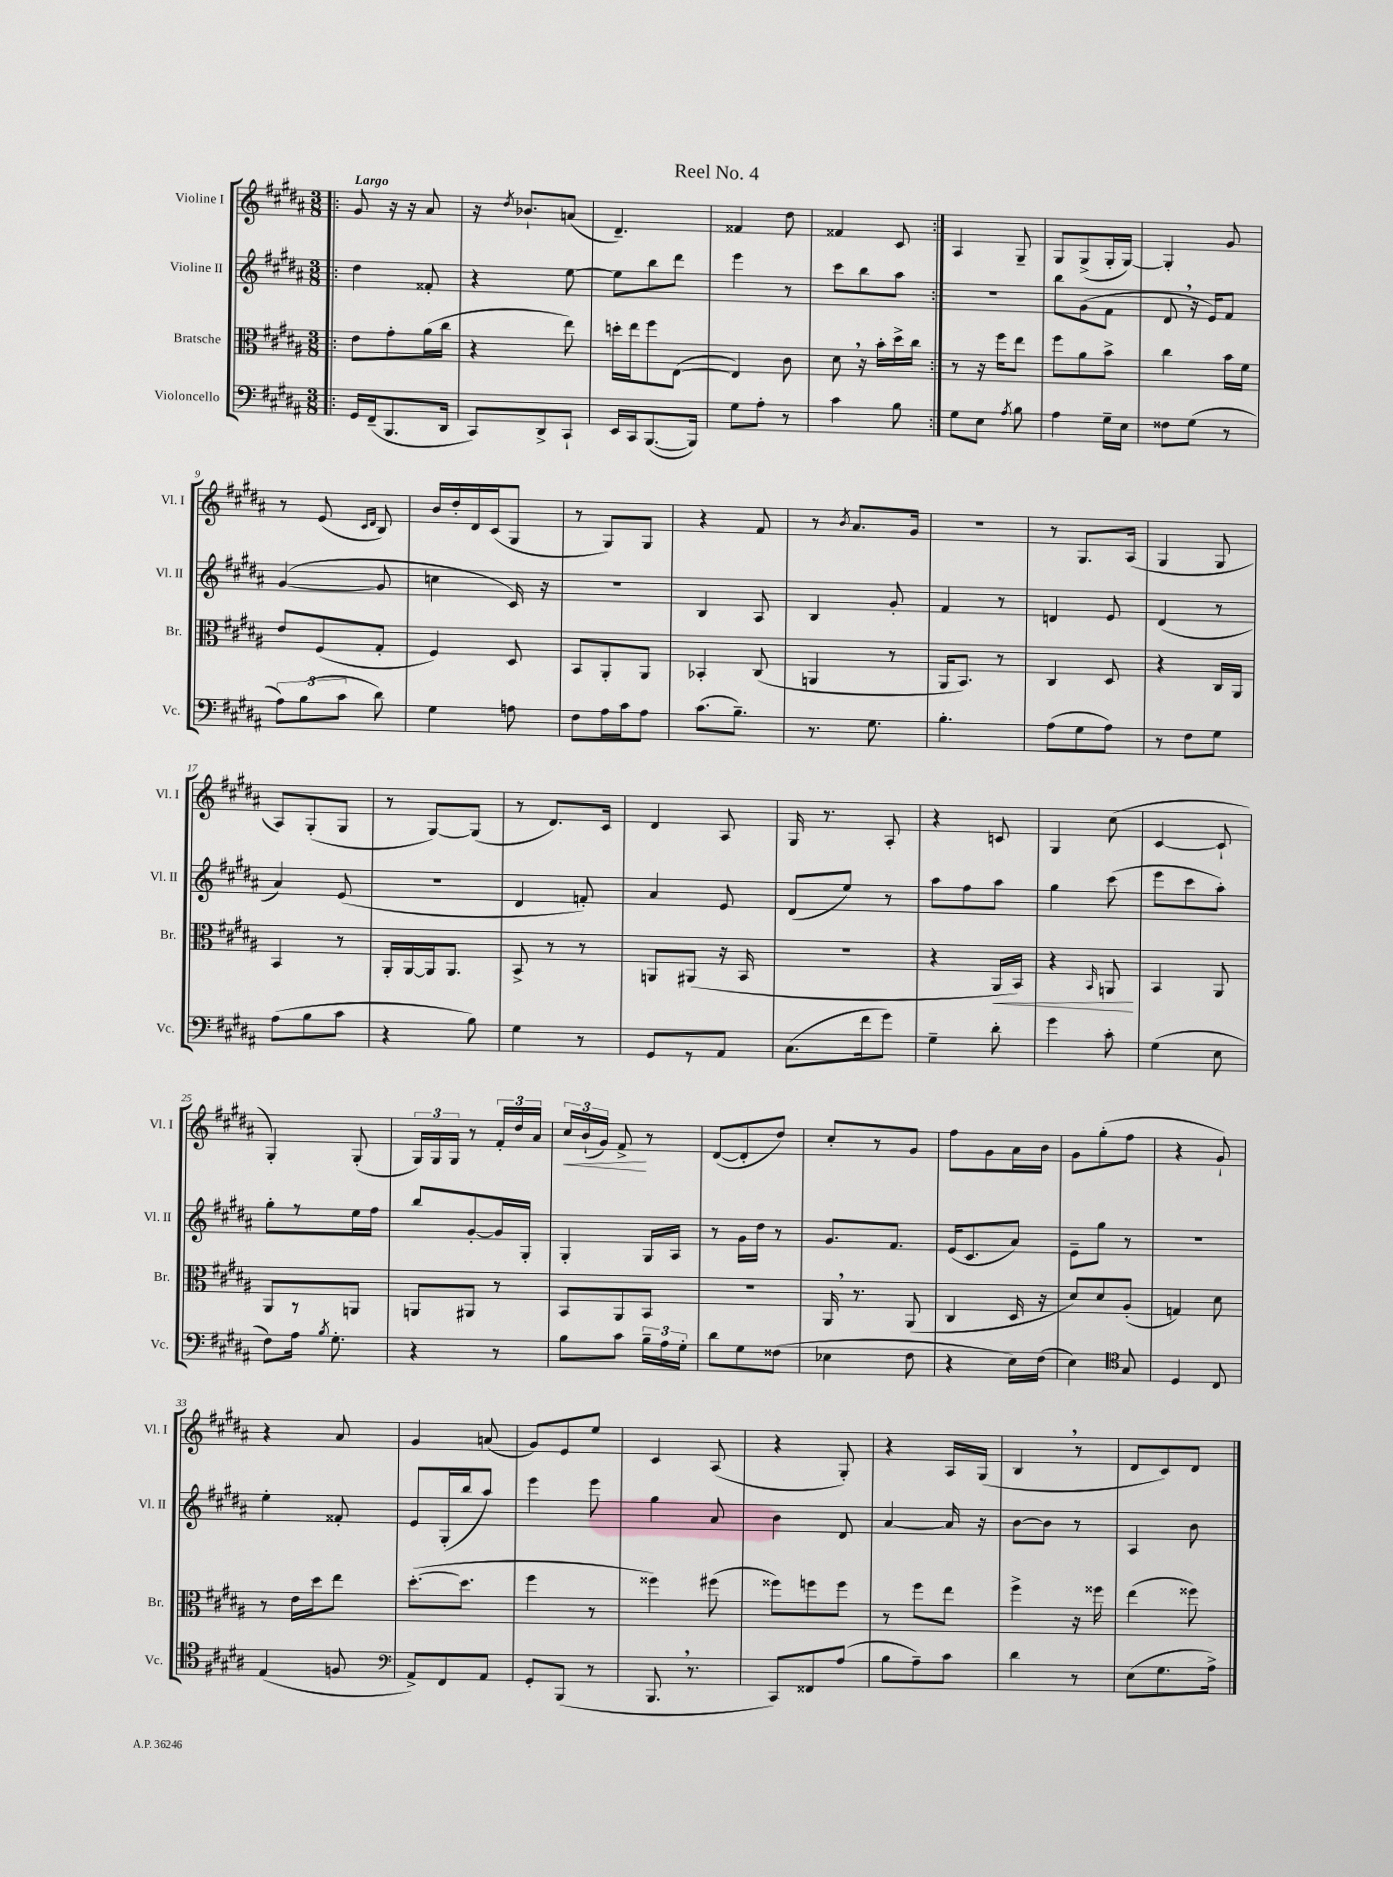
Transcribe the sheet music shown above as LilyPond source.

\header { title = "Reel No. 4" }
<<
\new StaffGroup <<
\new Staff = "s0" \with { instrumentName = "Violine I" shortInstrumentName = "Vl. I" } {
    \clef treble \key b \major \numericTimeSignature \time 3/8 \tempo "Largo"
    \autoBeamOff \repeat volta 2 { \bar ".|:" gis'8 r16 r16 ais'8 |
    r16 \acciaccatura { dis''8 } bes'8.[-! a'8]( |
    dis'4.--) |
    fisis'4 dis''8 |
    fisis'4 cis'8 | }
    ais4 gis8-- |
    gis8[ gis8->( gis16-. gis16]~) |
    gis4-. gis'8 |
    r8 e'8( \grace { cis'16[ dis'16] } b8) |
    b'16[ dis''16-. dis'16 cis'16( gis8] |
    r8 gis8[) gis8] |
    r4 fis'8 |
    r8 \acciaccatura { b'8 } ais'8.[ gis'16] |
    R4. |
    r8 gis8.[ ais16]( |
    gis4 gis8 |
    ais8[) gis8-.( gis8] |
    r8 gis8[~) gis8]( |
    r8 dis'8.[) cis'16] |
    dis'4 ais8 |
    gis16 r8. ais8-. |
    r4 c'8 |
    gis4 cis''8( |
    cis'4~ cis'8-! |
    gis4-.) gis8-.( |
    \tuplet 3/2 { gis16[) gis16 gis16] } r8 \tuplet 3/2 { fis'16[-. dis''16 ais'16] } |
    \tuplet 3/2 { cis''16[\< b'16-!( gis'16]) } fis'8->\! r8 |
    dis'8[~( dis'8-. dis''8]) |
    cis''8[-. r8 gis'8] |
    fis''8[ gis'8 ais'16 b'16] |
    gis'8[ gis''8-.( fis''8] |
    r4 gis'8-!) |
    r4 ais'8 |
    gis'4 a'8( |
    gis'8[) e'8 e''8] |
    cis'4 ais8( |
    r4 gis8-.) |
    r4 ais16[ gis16]( |
    b4 \breathe r8 |
    dis'8[ cis'8) dis'8] \bar "|." |
}
\new Staff = "s1" \with { instrumentName = "Violine II" shortInstrumentName = "Vl. II" } {
    \clef treble \key b \major \numericTimeSignature \time 3/8
    \autoBeamOff \repeat volta 2 { \bar ".|:" dis''4 fisis'8-. |
    r4 e''8~ |
    e''8[ b''8 dis'''8] |
    e'''4 r8 |
    cis'''8[ b''8 ais''8] | }
    R4. |
    b''8[ gis'8( fis'8] |
    dis'8 \breathe r16 e'16[) fis'8] |
    gis'4~( gis'8 |
    c''4 cis'16) r16 |
    R4. |
    b4 ais8 |
    b4 gis'8-. |
    fis'4 r8 |
    d'4 e'8 |
    dis'4( r8 |
    ais'4) e'8( |
    R4. |
    dis'4 f'8-.) |
    ais'4 e'8 |
    dis'8[( e''8]) r8 |
    ais''8[ fis''8 ais''8] |
    gis''4 cis'''8( |
    e'''8[ cis'''8 ais''8]-.) |
    gis''8[-. r8 e''16 fis''16] |
    b''8[ gis'8~-. gis'16 gis16]-. |
    gis4-. gis16[ ais16] |
    r8 gis'16[ dis''16] r8 |
    gis'8.[ fis'8.] |
    e'16[( cis'8. ais'8]) |
    e'8[-- gis''8] r8 |
    R4. |
    e''4-. fisis'8-. |
    e'8[ gis16-.( b''16 ais''8]) |
    e'''4 e'''8 |
    gis''4 ais'8 |
    b'4 dis'8 |
    ais'4~ ais'16 r16 |
    b'8[~ b'8] r8 |
    ais4 b'8 \bar "|." |
}
\new Staff = "s2" \with { instrumentName = "Bratsche" shortInstrumentName = "Br." } {
    \clef alto \key b \major \numericTimeSignature \time 3/8
    \autoBeamOff \repeat volta 2 { \bar ".|:" e'8[ gis'8-. ais'16( cis''16] |
    r4 e''8) |
    d''16[-. e''16 fis''8 e8]~( |
    e4) cis'8 |
    dis'8 \breathe r16 b'16[-. dis''16-> cis''16] | }
    r8 r16 fis''16[ e''8] |
    fis''8[ ais'8 b'8]-> |
    cis''4 b'16[ fis'16] |
    e'8[ fis8( gis8]-. |
    fis4) dis8 |
    b,8[ ais,8-. ais,8] |
    bes,4-. cis8( |
    a,4 r8 |
    ais,16[ b,8.]) r8 |
    cis4 dis8 |
    r4 cis16[ ais,16] |
    b,4 r8 |
    ais,16[-. ais,16~ ais,16 ais,8.] |
    b,8-> r8 r8 |
    a,8[ ais,8]( r16 b,16 |
    R4. |
    r4 ais,16[\< b,16]) |
    r4 \grace { b,16 } a,8\! |
    b,4 ais,8 |
    ais,8[ r8 a,8] |
    a,8[ ais,8] r8 |
    b,8[ ais,8 b,8] |
    R4. |
    ais,16 \breathe r8. ais,8( |
    cis4 dis16 r16 |
    dis'8[) dis'8 ais8]-.( |
    g4) dis'8 |
    r8 e'16[ dis''16 e''8] |
    dis''8.[~-.( dis''8.] |
    fis''4 r8 |
    fisis''4) fis''8( |
    fisis''8[) f''8 f''8] |
    r8 fis''8[ e''8] |
    fis''4-> r16 fisis''16 |
    e''4( fisis''8) \bar "|." |
}
\new Staff = "s3" \with { instrumentName = "Violoncello" shortInstrumentName = "Vc." } {
    \clef bass \key b \major \numericTimeSignature \time 3/8
    \autoBeamOff \repeat volta 2 { \bar ".|:" gis,16[ fis,16--( b,,8. dis,16] |
    cis,8[) dis,8-> cis,8]-! |
    e,16[ cis,16 b,,8.~( b,,16]) |
    gis8[ ais8]-. r8 |
    cis'4 b8 | }
    gis8[ e8] \acciaccatura { ais8 } b8 |
    ais4 gis16[-- e16] |
    fisis8[ gis8]( r8 |
    \tuplet 3/2 { ais8[) b8( cis'8] } dis'8) |
    gis4 a8 |
    fis8[ ais16 cis'16 ais8] |
    cis'8.[( b8.]--) |
    r8. gis8. |
    b4.-. |
    ais8[( gis8 ais8]) |
    r8 fis8[ gis8] |
    ais8[( b8 cis'8] |
    r4 b8) |
    gis4 r8 |
    gis,8[ r8 ais,8] |
    cis8.[( fis'16 gis'8]) |
    gis4-- dis'8-. |
    gis'4 cis'8-. |
    gis4( e8 |
    fis8[) ais16] \acciaccatura { b8 } gis8.-. |
    r4 r8 |
    b8[ cis'8] \tuplet 3/2 { b16[-- ais16 gis16]-. } |
    dis'8[ gis8 fisis8]( |
    ees4 fis8 |
    r4 e16[) fis16]( |
    e4) \clef tenor gis8 |
    dis4 cis8 |
    e4( f8 |
    \clef bass ais,8[->) fis,8 ais,8] |
    gis,8[-. b,,8]( r8 |
    b,,8. \breathe r8. |
    cis,8[) fisis,8 ais8]( |
    b8[ ais8--) cis'8] |
    dis'4 r8 |
    e8[( gis8. ais16]->) \bar "|." |
}
>>
>>
